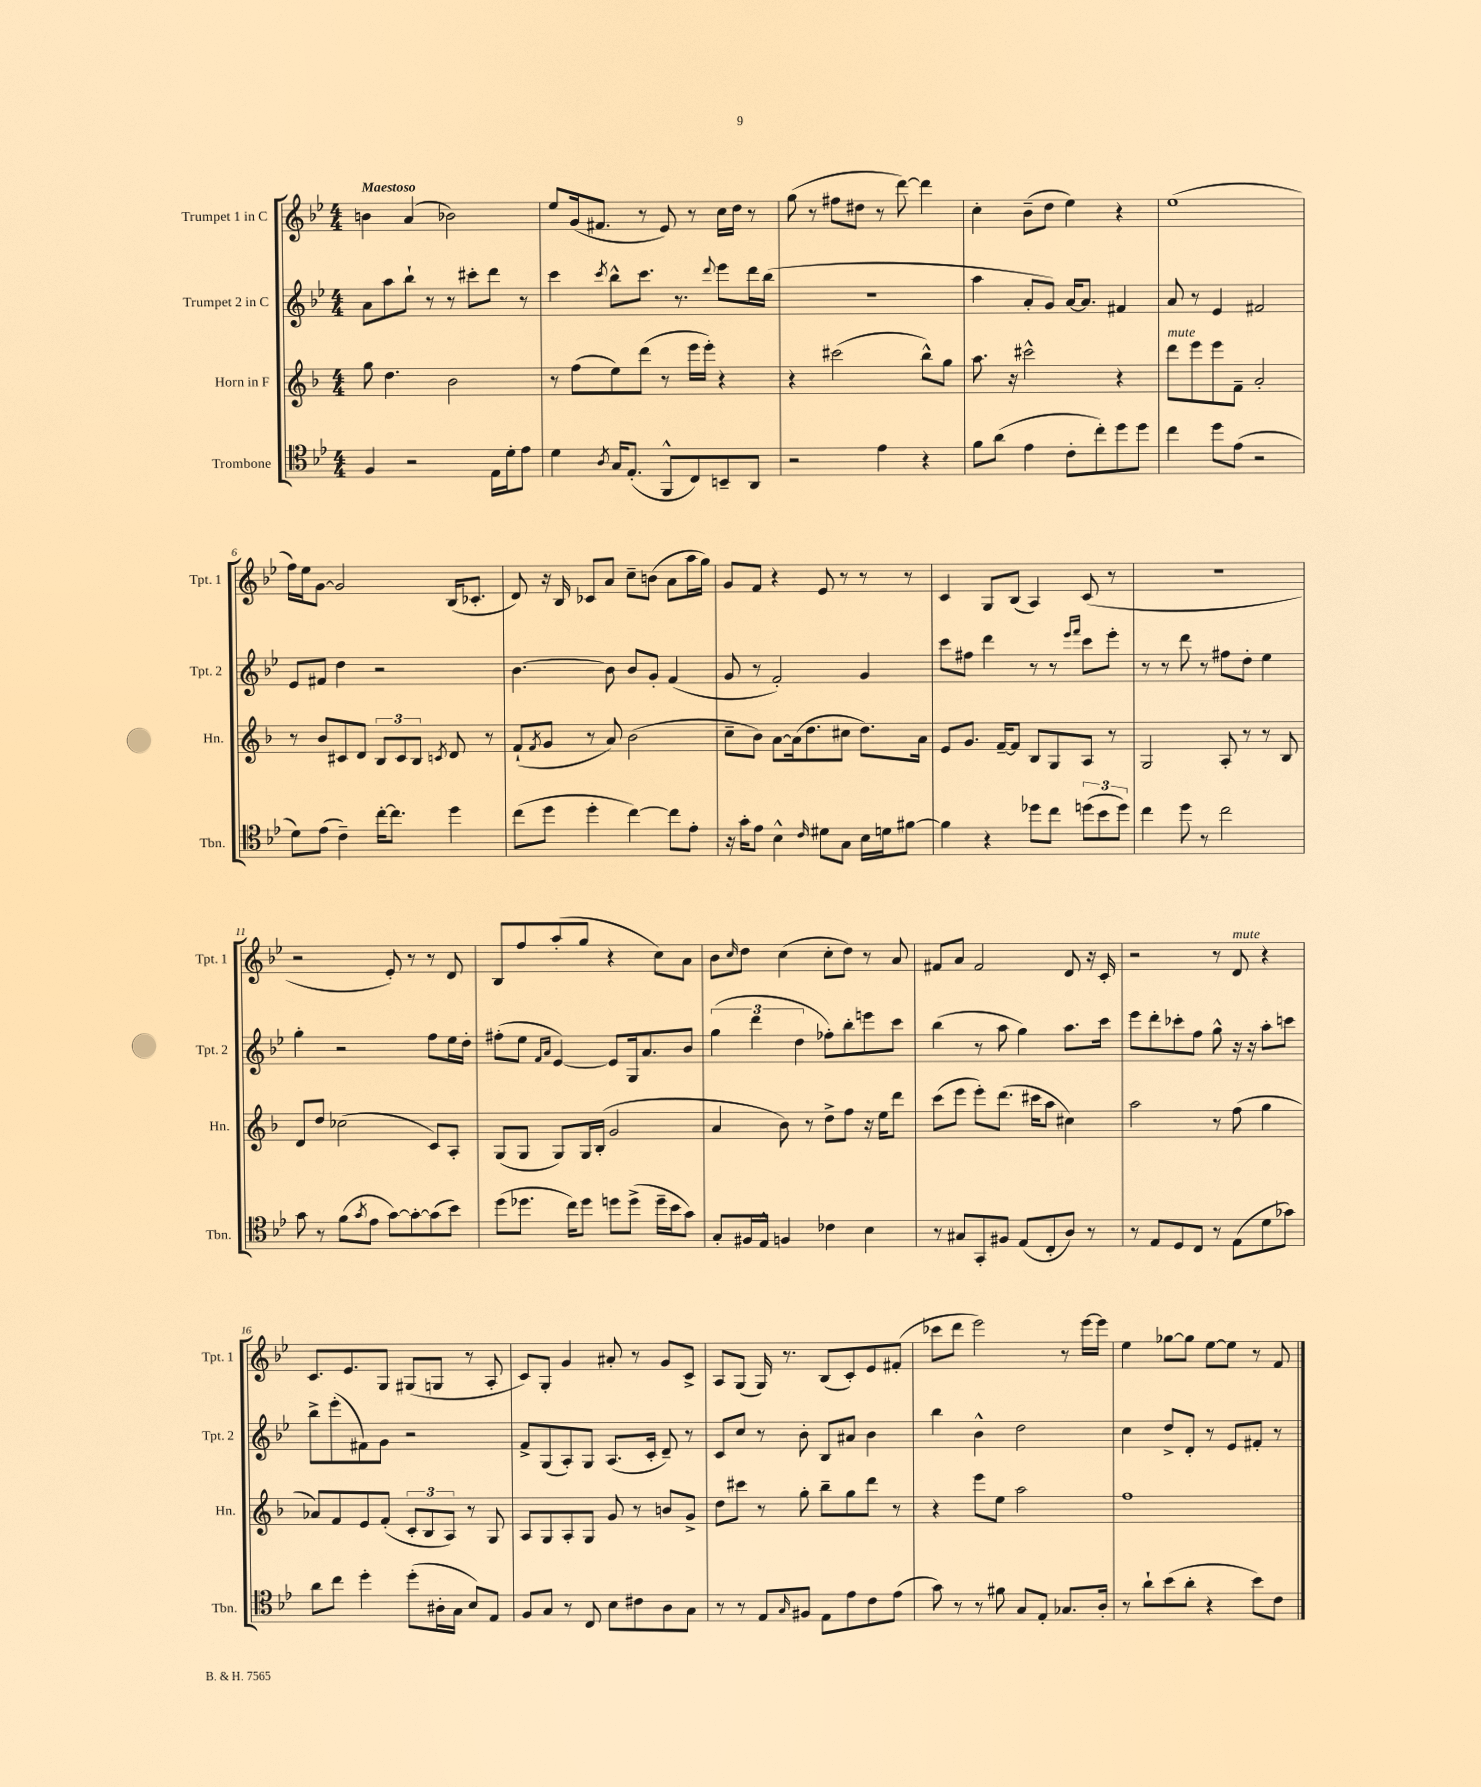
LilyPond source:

<<
\new StaffGroup <<
\new Staff = "s0" \with { instrumentName = "Trumpet 1 in C" shortInstrumentName = "Tpt. 1" } {
    \clef treble \key bes \major \numericTimeSignature \time 4/4 \tempo "Maestoso"
    b'4 a'4( bes'2) |
    ees''8 g'16( fis'8. r8 ees'8) r8 c''16 d''16 r8 |
    g''8( r8 fis''8 dis''8 r8 d'''8~) d'''4 |
    c''4-. bes'8--( d''8 ees''4) r4 |
    ees''1( |
    f''16) ees''16 g'8~ g'2 bes16( ces'8.-. |
    d'8) r16 bes16 ces'8 a'8 c''8-- b'8( a'8 a''16 g''16) |
    g'8 f'8 r4 ees'8 r8 r8 r8 |
    c'4 g8 bes8( a4) c'8( r8 |
    R1 |
    r2 ees'8-.) r8 r8 d'8 |
    bes8 f''8 a''8-.( g''8 r4 c''8) a'8 |
    bes'8 \grace { c''16 } d''8 c''4( c''8-. d''8) r8 a'8 |
    fis'8 a'8 fis'2 d'8 r16 c'16-. |
    r2 r8 d'8^\markup { \italic "mute" } r4 |
    c'8. ees'8. g8 gis8( g8 r8 a8-. |
    c'8) g8-. g'4 ais'8-. r8 g'8 c'8-> |
    a8 g8( g16) r8. bes8( c'8-.) ees'8 fis'8-.( |
    ces'''8 d'''8 ees'''2) r8 ees'''16~ ees'''16 |
    ees''4 ges''8~ ges''8 ees''8~ ees''8 r8 f'8 \bar "|." |
}
\new Staff = "s1" \with { instrumentName = "Trumpet 2 in C" shortInstrumentName = "Tpt. 2" } {
    \clef treble \key bes \major \numericTimeSignature \time 4/4
    a'8 a''8 bes''8-! r8 r8 cis'''8-. d'''8 r8 |
    c'''4 \acciaccatura { c'''8 } bes''8-^ c'''8. r8. \appoggiatura { d'''8 } ees'''8 d'''16 bes''16( |
    r1 |
    a''4 a'8-. g'8) a'16~ a'8. fis'4 |
    a'8 r8 ees'4 fis'2 |
    ees'8 fis'8 d''4 r2 |
    bes'4.~ bes'8 bes'8 g'8-. f'4( |
    g'8 r8 f'2-.) g'4 |
    c'''8 fis''8 d'''4 r8 r8 \grace { ees'''16 f'''16 } c'''8 ees'''8-. |
    r8 r8 d'''8 r8 fis''8 d''8-. ees''4 |
    g''4-. r2 f''8 ees''16 d''16-. |
    fis''8-.( ees''8 \grace { f'16 a'16 } ees'4~) ees'8 g16 a'8. bes'8 |
    \tuplet 3/2 { g''4( d'''4 d''4 } fes''8-.) bes''8-. e'''8 c'''8 |
    bes''4( r8 a''8 g''4) a''8. c'''16 |
    ees'''8 d'''8-. ces'''8-. f''8 g''8-^ r16 r16 a''8-. c'''8 |
    bes''8-> ees'''8-.( fis'8) g'8 r2 |
    f'8-> g8( a8-.) g8 a8.( c'16-. d'8--) r8 |
    c'8 c''8 r8 bes'8-. bes8 ais'8 bes'4 |
    bes''4 bes'4-^ d''2 |
    c''4 d''8-> d'8-. r8 ees'8 fis'8-. r8 \bar "|." |
}
\new Staff = "s2" \with { instrumentName = "Horn in F" shortInstrumentName = "Hn." } {
    \clef treble \key f \major \numericTimeSignature \time 4/4
    g''8 d''4. bes'2 |
    r8 f''8( e''8) d'''8( r8 e'''16 e'''16-.) r4 |
    r4 cis'''2( bes''8-^) g''8 |
    a''8. r16 cis'''2-^ r4 |
    d'''8^\markup { \italic "mute" } e'''8 e'''8 f'8-- a'2-. |
    r8 bes'8 cis'8 d'8 \tuplet 3/2 { bes8 cis'8 bes8 } \acciaccatura { c'8 } d'8 r8 |
    f'8-!( \acciaccatura { f'8 } g'8 r8 a'8) bes'2( |
    c''8-- bes'8) a'8~ a'16( d''8. cis''8 d''8.) a'16 |
    e'8 g'8. f'16~-- f'8 bes8 g8 a8 r8 |
    g2 a8-. r8 r8 bes8 |
    d'8 d''8 ces''2( c'8) a8-. |
    g8( g8 g8) g16 bes16-.( g'2 |
    a'4 bes'8) r8 d''8-> f''8 r16 e''16 d'''8 |
    c'''8( e'''8 e'''8-.) d'''8.( cis'''16 a''8 cis''4) |
    a''2 r8 f''8( g''4 |
    aes'8) f'8 e'8 f'8-.( \tuplet 3/2 { c'8-. bes8 a8) } r8 g8 |
    a8 g8 a8-. g8 g'8 r8 b'8 g'8-> |
    d''8 cis'''8 r8 g''8-. bes''8-- g''8 d'''8 r8 |
    r4 e'''8 e''8 a''2 |
    f''1 \bar "|." |
}
\new Staff = "s3" \with { instrumentName = "Trombone" shortInstrumentName = "Tbn." } {
    \clef tenor \key bes \major \numericTimeSignature \time 4/4
    f4 r2 ees16 d'16-. ees'8 |
    d'4 \acciaccatura { a8 } g16 ees8.-.( f,8-^ c8) b,8-- a,8 |
    r2 ees'4 r4 |
    f'8 a'8( ees'4 c'8-. c''8-.) d''8 d''8 |
    c''4 d''8 ees'8( r2 |
    d'8) ees'8( c'4--) c''16~-. c''8. d''4 |
    c''8( d''8 d''4-. c''4~) c''8 ees'8-. |
    r16 g'16-. ees'8 bes4-^ \grace { c'16 } dis'8 g8 bes16 d'16 fis'8~ |
    fis'4 r4 des''8 c''8 \tuplet 3/2 { d''8( bes'8 d''8) } |
    c''4 d''8 r8 c''2 |
    g'8 r8 f'8( \acciaccatura { g'8 } ees'8 g'8~) g'8~-. g'8( bes'8) |
    d''8( des''8. c''16) des''8 d''8 d''8->( d''16-- bes'16 g'8) |
    g8-. fis16 ees16-^ f4 ces'4 bes4 |
    r8 gis8 g,8-. fis8 ees8( c8-. a8) r8 |
    r8 ees8 d8 c8 r8 ees8( d'8 ges'8) |
    a'8 c''8 d''4-. d''8-.( ais16-. g16 bes8) ees8 |
    f8 g8 r8 c8 bes8 cis'8 a8 g8 |
    r8 r8 ees8 \grace { g16 } fis8 ees8 ees'8 c'8 ees'8( |
    g'8) r8 r8 fis'8 g8 ees8-. ges8. a16-. |
    r8 a'8-! bes'8( a'8-. r4 bes'8) c'8 \bar "|." |
}
>>
>>
